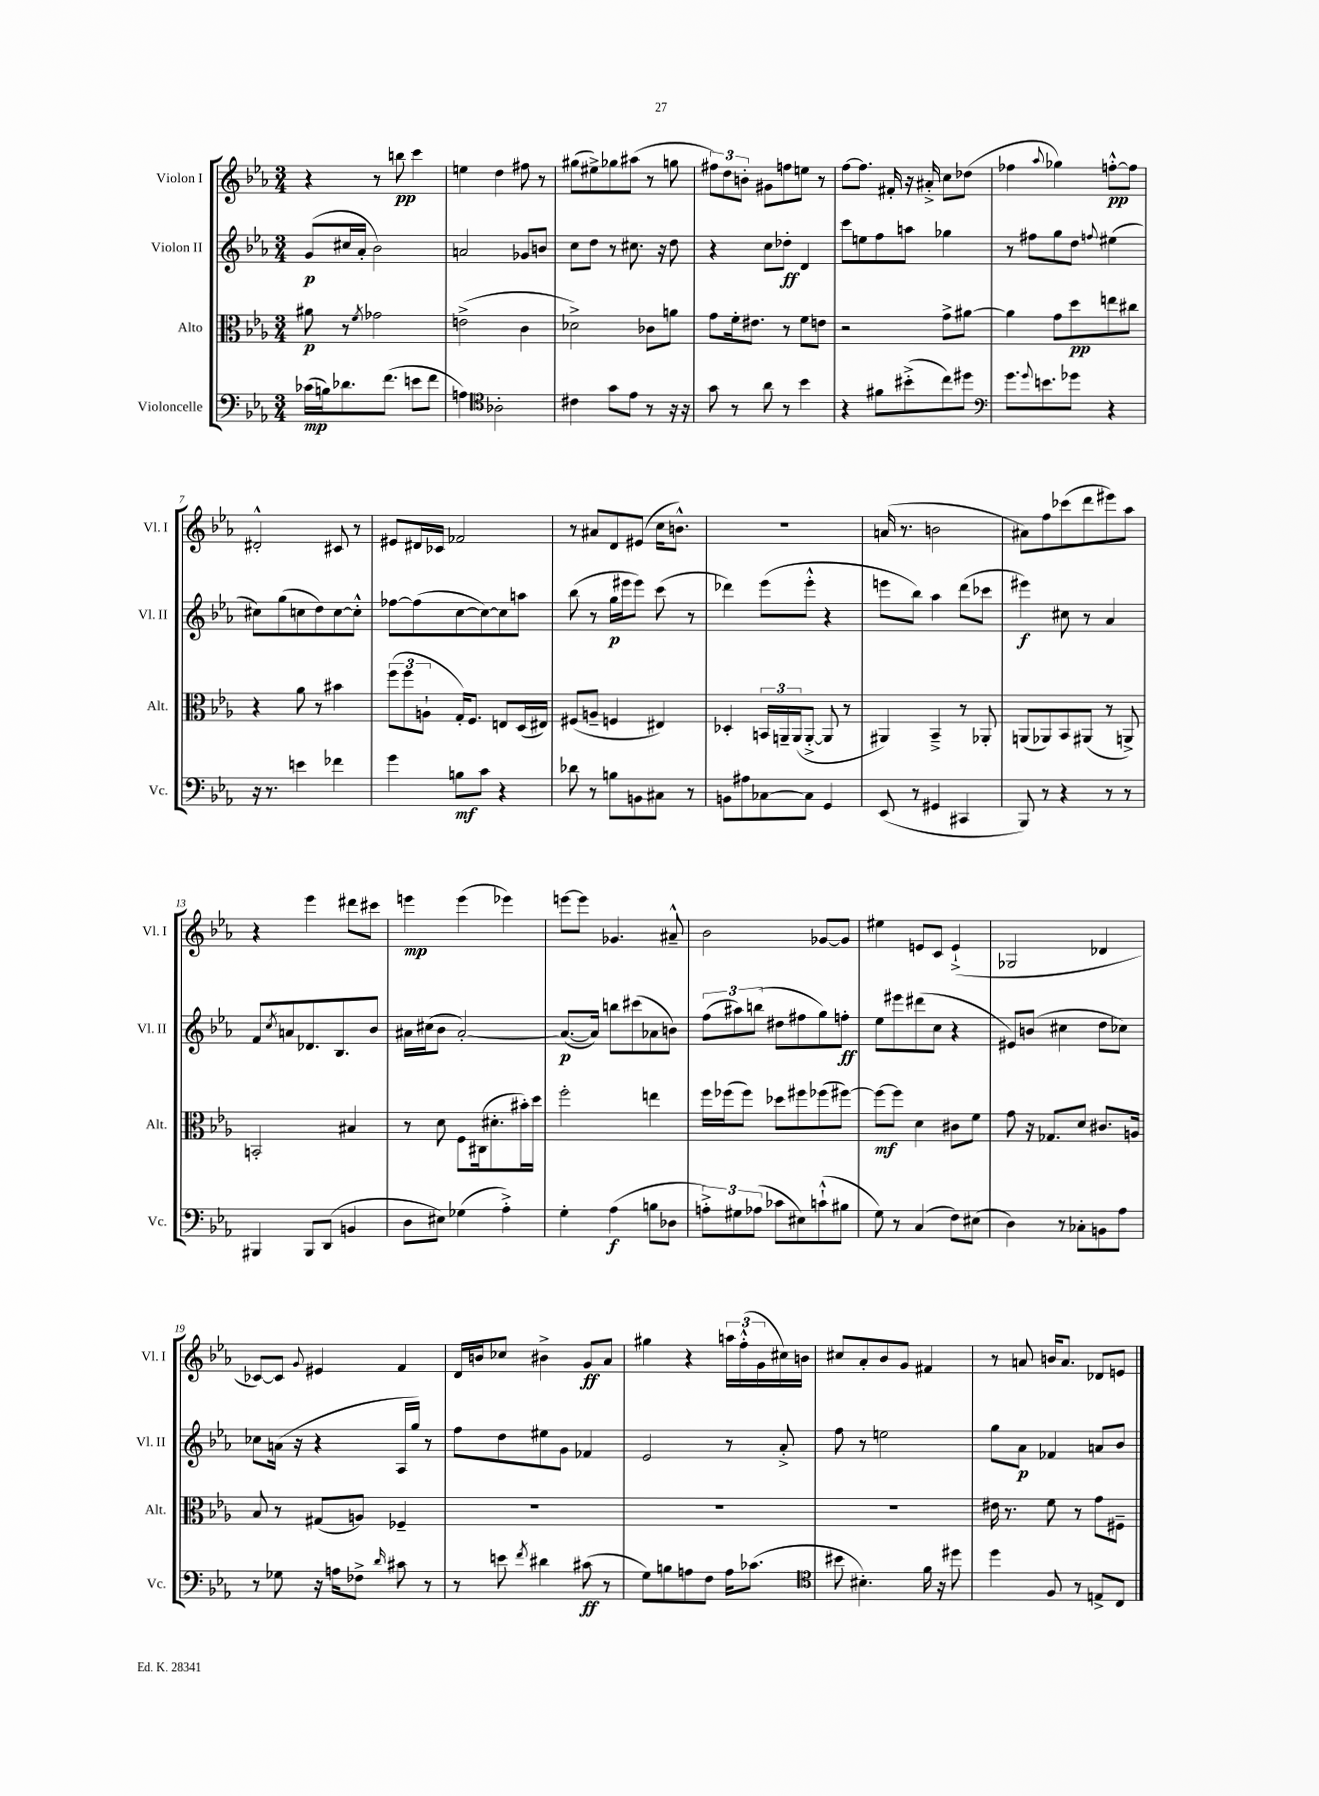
<<
\new StaffGroup <<
\new Staff = "s0" \with { instrumentName = "Violon I" shortInstrumentName = "Vl. I" } {
    \clef treble \key ees \major \numericTimeSignature \time 3/4
    r4 r8 b''8\pp c'''4 |
    e''4 d''4 fis''8 r8 |
    gis''8( eis''8->) ges''8 ais''8( r8 g''8 |
    \tuplet 3/2 { fis''8) d''8 b'8-. } gis'8 f''8 e''8 r8 |
    f''8~ f''8. fis'16-. r16 ais'16-.-> c''8 des''8( |
    fes''4 \appoggiatura { aes''8 } ges''4) f''8~-.-^\pp f''8 |
    dis'2-.-^ cis'8 r8 |
    eis'8 dis'16 ces'16 fes'2 |
    r8 ais'8 d'8 eis'8( c''16 b'8.-^) |
    R2. |
    a'16( r8. b'2 |
    ais'8) f''8 ces'''8( d'''8 eis'''8) aes''8 |
    r4 ees'''4 dis'''8 cis'''8 |
    e'''4\mp e'''4( ees'''4) |
    e'''8~ e'''8 ges'4. ais'8---^ |
    bes'2 ges'8~ ges'8 |
    eis''4 e'8 c'8 e'4-!->( |
    ges2 des'4 |
    ces'8~) ces'8 \appoggiatura { g'8 } eis'4 f'4 |
    d'16 b'16 ces''8 bis'4-> g'8\ff aes'8 |
    gis''4 r4 \tuplet 3/2 { a''16 f''16-.-^( g'16 } cis''16) b'16 |
    cis''8 aes'8-. bes'8 g'8 fis'4 |
    r8 a'8 b'16 a'8. des'8 e'8 \bar "|." |
}
\new Staff = "s1" \with { instrumentName = "Violon II" shortInstrumentName = "Vl. II" } {
    \clef treble \key ees \major \numericTimeSignature \time 3/4
    g'8\p( cis''16 aes'16-. bes'2) |
    a'2 ges'8 b'8 |
    c''8 d''8 r8 cis''8. r16 d''8 |
    r4 c''8 des''8-.\ff d'4 |
    c'''8 e''8 f''8 a''8 ges''4 |
    r8 fis''8 g''8 d''8 \appoggiatura { f''8 } eis''4( |
    cis''8) g''8( c''8 d''8) c''8~ c''8-.-^ |
    fes''8~ fes''8( c''8~ c''8~) c''8 a''8 |
    bes''8( r8 g''16\p eis'''16 eis'''8) c'''8( r8 |
    des'''4) ees'''8( ees'''8-.-^ r4 |
    e'''8 bes''8) aes''4 d'''8( ces'''8 |
    eis'''4\f) cis''8 r8 aes'4 |
    f'8 \acciaccatura { c''8 } a'8 des'8. bes8. bes'8 |
    ais'16 cis''16( bes'8 ais'2~-.) |
    ais'8.~\p( ais'16) b''8 cis'''8( aes'8 b'8) |
    \tuplet 3/2 { f''8( ais''8) b''8( } dis''8 fis''8 g''8) f''8-.\ff |
    ees''8 eis'''8 dis'''8( c''8 r4 |
    eis'8) b'8( cis''4 d''8 ces''8) |
    ces''8 a'16( r16 r4 aes16 g''16) r8 |
    f''8 d''8 eis''8 g'8 fes'4 |
    ees'2 r8 aes'8-.-> |
    f''8 r8 e''2 |
    g''8 aes'8\p fes'4 a'8 bes'8 \bar "|." |
}
\new Staff = "s2" \with { instrumentName = "Alto" shortInstrumentName = "Alt." } {
    \clef alto \key ees \major \numericTimeSignature \time 3/4
    ais'8\p r8 \acciaccatura { f'8 } ges'2 |
    e'2->( c'4 |
    des'2->) ces'8 a'8 |
    g'8 f'16-. eis'8. r8 f'8 e'8 |
    r2 g'8-> ais'8~ |
    ais'4 g'8 d''8\pp e''8 cis''8 |
    r4 aes'8 r8 bis'4 |
    \tuplet 3/2 { f''8( f''8 a8-! } g16-.) f8. e8 d16( eis16) |
    fis8( a8-- f4 eis4) |
    des4-. \tuplet 3/2 { b,16 a,16-- a,16( } a,8~-.-> a,8 r8 |
    ais,4) bes,4---> r8 aes,8-. |
    a,8( aes,8) bes,8 ais,8( r8 a,8->) |
    b,2-. bis4 |
    r8 d'8 f8 cis16( dis'8.-. bis'16-.) d''16 |
    f''2-. e''4 |
    f''16 fes''16( fes''8) des''8 fis''8 fes''8( fis''8~) |
    fis''8~\mf fis''8 d'4 cis'8 f'8 |
    g'8 r16 ges8. d'8 cis'8. a16 |
    bes8 r8 gis8( a8) fes4-- |
    R2. |
    R2. |
    R2. |
    eis'16 r8. f'8 r8 g'8 fis8-- \bar "|." |
}
\new Staff = "s3" \with { instrumentName = "Violoncelle" shortInstrumentName = "Vc." } {
    \clef bass \key ees \major \numericTimeSignature \time 3/4
    ces'16\mp( b16) des'8. f'8.( e'8 f'8 |
    a4) \clef tenor aes2-. |
    cis'4 g'8 ees'8 r8 r16 r16 |
    g'8 r8 aes'8 r8 bes'4 |
    r4 fis'8 bis'8-.->( c''8) dis''8 |
    \clef bass g'8. \appoggiatura { g'8 } e'8. ges'8 r4 |
    r16 r8. e'4 fes'4 |
    g'4 b8\mf c'8 r4 |
    des'8 r8 b8 b,8 cis8 r8 |
    b,8 ais8 ces8~ ces8 g,4 |
    ees,8( r8 gis,4 cis,4 |
    bes,,8) r8 r4 r8 r8 |
    bis,,4 bis,,8 d,8( b,4 |
    d8 eis8) ges4( aes4-.->) |
    g4-. aes4\f( b8 des8 |
    \tuplet 3/2 { a8-.->) gis8 aes8( } ces'8 eis8) c'8-!-^( bis8 |
    g8) r8 c4( f8) eis8( |
    d4) r8 ces8-. b,8 aes8 |
    r8 ges8 r16 a16 fes8-> \grace { d'16 } cis'8 r8 |
    r8 e'8 \acciaccatura { f'8 } dis'4 cis'8\ff( r8 |
    g8) b8 a8 f8 a16 ces'8.( |
    \clef tenor bis'8 bis4.-.) f'16 r16 dis''8 |
    d''4 f8 r8 e8-> c8 \bar "|." |
}
>>
>>
